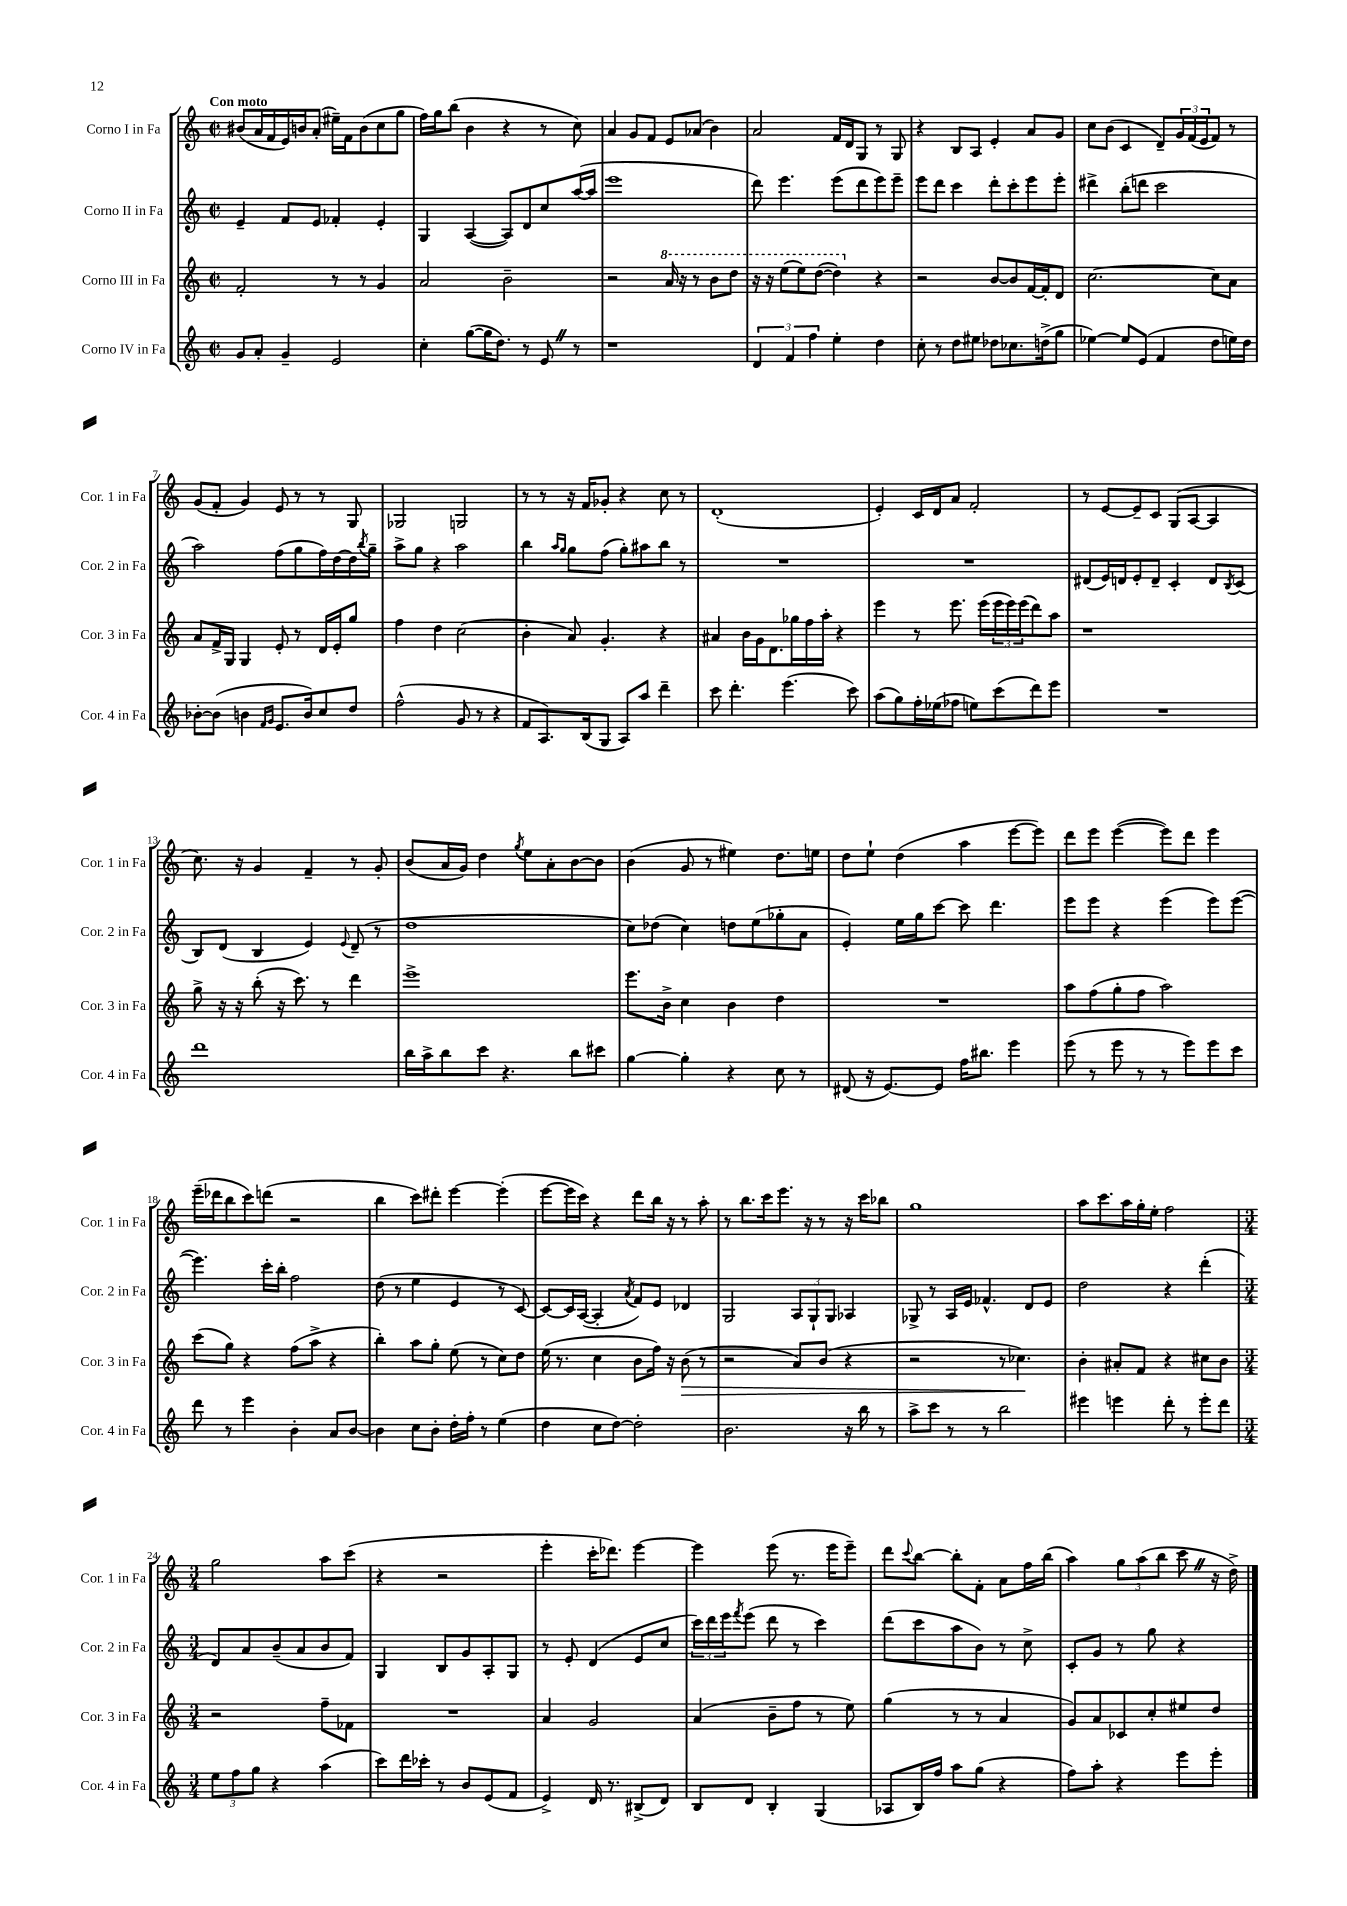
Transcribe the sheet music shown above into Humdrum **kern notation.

**kern	**kern	**dynam	**kern	**kern
*part4	*part3	*part3	*part2	*part1
*staff4	*staff3	*staff3	*staff2	*staff1
*I"Corno IV in Fa	*I"Corno III in Fa	*	*I"Corno II in Fa	*I"Corno I in Fa
*I'Cor. 4 in Fa	*I'Cor. 3 in Fa	*	*I'Cor. 2 in Fa	*I'Cor. 1 in Fa
*clefG2	*clefG2	*	*clefG2	*clefG2
*k[]	*k[]	*	*k[]	*k[]
*M2/2	*M2/2	*	*M2/2	*M2/2
*met(c|)	*met(c|)	*	*met(c|)	*met(c|)
=1	=1	=1	=1	=1
!	!	!	!	!LO:TX:a:B:t=Con moto
8g/L	2f'/	.	4e~/	(8b#X/L
8a'/J	.	.	.	16a/L
.	.	.	.	16f/
4g~/	.	.	8f/L	16e/)
.	.	.	.	16bn/J
.	.	.	8e/J	(8a'/J
2e/	8r	.	4f-X'/	16ee#X~\LL)
.	.	.	.	16f\J
.	8r	.	.	(8b\
.	4g/	.	4e'/	8cc\
.	.	.	.	8gg\J
=2	=2	=2	=2	=2
4cc'\	2a/	.	4G/	16ff\LL)
.	.	.	.	16gg\J
.	.	.	.	(8bb\J
([8gg\L	.	.	([4A/	4b\
16gg\K]	.	.	.	.
8.dd\J)	.	.	.	.
.	2b~\	.	8A/L])	4r
8r	.	.	8d/	.
8eZ/	.	.	8cc/	8r
8r	.	.	([16aa/L	8cc\)
.	.	.	16aa/JJ]	.
=3	=3	=3	=3	=3
1r	2r	.	1eee	4a/
.	.	.	.	8g/L
.	.	.	.	8f/J
*	*8va	*	*	*
.	16aa/	.	.	8e/L
.	16r	.	.	.
.	8r	.	.	(8a-X/J
.	8bb\L	.	.	4b\)
.	8ddd\J	.	.	.
=4	=4	=4	=4	=4
6d/	16r	.	8ddd\)	2a/
.	16r	.	.	.
.	(8eee\L	.	4.eee\	.
6f/	.	.	.	.
.	8eee\)	.	.	.
6ff\	.	.	.	.
.	([8ddd\J	.	.	.
4ee'\	4ddd\])	.	(8eee\L	16f/LL
.	.	.	.	16d/J
.	.	.	8ddd\	8G/J
*	*X8va	*	*	*
4dd\	4r	.	8eee\)	8r
.	.	.	8eee~\J	8G/
=5	=5	=5	=5	=5
8cc'\	2r	.	8eee\L	4r
8r	.	.	8ddd\J	.
8dd\L	.	.	4ccc\	8B/L
8ee#X\J	.	.	.	8A/J
8dd-X\L	[8b/L	.	8ddd'\L	4e'/
8.cc-X\	8b/]	.	8ccc'\	.
.	[16f/L	.	8eee\	8a/L
(16ddn^\k	16f'/J]	.	.	.
8gg\J	8d/J	.	8eee'\J	8g/J
=6	=6	=6	=6	=6
[4ee-X\)	[2.cc\	.	4ddd#X^\	8cc\L
.	.	.	.	(8b\J
8ee-/L]	.	.	(8bb'\L	4c/
(8e/J	.	.	8dddn\J	.
4f/	.	.	2ccc\	8d~/L)
.	.	.	.	24g/L
.	.	.	.	(24f/
.	.	.	.	24e/J
8dd\L	8cc\L]	.	.	8f/J)
16een\L)	8a\J	.	.	8r
16dd\JJ	.	.	.	.
!!LO:LB:g=z
=7	=7	=7	=7	=7
[8b-X'\L	8a/L	.	2aa\)	(8g/L
(8b-\J]	16f^/L	.	.	8f'/J
.	16G/JJ	.	.	.
4bn\	4G/	.	.	4g/)
16qqf/LL	.	.	.	.
16qqg/JJ	.	.	.	.
8.e/L	8e'/	.	(8ff\L	8e/
.	8r	.	8gg\	8r
16b/k)	.	.	.	.
8cc/	16d/LL	.	16ff\L)	8r
.	16e'/J	.	[16dd\	.
8dd/J	8gg/J	.	16dd\]	8G/
.	.	.	8qbb/	.
.	.	.	16gg~\JJ	.
=8	=8	=8	=8	=8
(2ff^^\	4ff\	.	8aa^\L	2G-X/
.	.	.	8gg\J	.
.	4dd\	.	4r	.
8g/	(2cc\	.	2aa\	2Gn/
8r	.	.	.	.
4r	.	.	.	.
=9	=9	=9	=9	=9
8f/L	4b'\	.	4bb\	8r
8.A/)	.	.	.	8r
.	.	.	16qqaa/LL	.
.	.	.	16qqgg/JJ	.
.	8a/)	.	8gg\L	16r
(16B/k	.	.	.	16f/KL
8G/J	4.g'/	.	(8ff\J	8g-X'/J
8A/L)	.	.	8gg'\L)	4r
8aa/J	.	.	8aa#X\	.
4ddd~\	4r	.	8bb\J	8cc\
.	.	.	8r	8r
=10	=10	=10	=10	=10
8ccc\	4a#X/	.	1r	(1d'
4.ddd'\	.	.	.	.
.	16b\LL	.	.	.
.	16g\J	.	.	.
.	8.d\	.	.	.
(4.eee\	.	.	.	.
.	16gg-X\L	.	.	.
.	16ff\	.	.	.
.	16aa'\JJ	.	.	.
.	4r	.	.	.
8ccc\)	.	.	.	.
=11	=11	=11	=11	=11
(8aa\L	4eee\	.	1r	4e'/)
8gg\)	.	.	.	.
16ff'\L	8r	.	.	16c/LL
(16ee-X\J	.	.	.	16d/J
8ff-X\J	8.eee\	.	.	8a/J
8een\L)	.	.	.	2f'/
.	(16eee\LL	.	.	.
(8ccc\	24eee\	.	.	.
.	24eee\)	.	.	.
.	(24eee\J	.	.	.
8ddd\)	8ddd\)	.	.	.
8eee\J	8aa\J	.	.	.
=12	=12	=12	=12	=12
1r	1r	.	(8d#X/L	8r
.	.	.	16e/L)	[8e/L
.	.	.	16dn/J	.
.	.	.	8e'/	8e~/]
.	.	.	8d~/J	8c/J
.	.	.	4c'/	(8G/L
.	.	.	.	[8A/J
.	.	.	8d/L	4A/]
.	.	.	8qB/	.
.	.	.	(8c/J	.
!!LO:LB:g=z
=13	=13	=13	=13	=13
1ddd	8gg^\	.	8B/L)	8.cc\)
.	16r	.	(8d/J	.
.	16r	.	.	16r
.	(8bb'\	.	4B/	4g/
.	16r	.	.	.
.	8.ccc\)	.	.	.
.	.	.	4e/)	4f~/
.	8r	.	.	.
.	.	.	8qqe/	.
.	4ddd\	.	(8d~/	8r
.	.	.	8r	8g'/
=14	=14	=14	=14	=14
16bb\LL	1eee^	.	1dd	(8b/L
16aa^\J	.	.	.	.
8bb\	.	.	.	16a/L
.	.	.	.	16g/JJ)
8ccc\J	.	.	.	4dd\
4.r	.	.	.	.
.	.	.	.	8qgg/
.	.	.	.	8ee\L
.	.	.	.	8a'\
8bb\L	.	.	.	[8b\
8ccc#X\J	.	.	.	8b\J]
=15	=15	=15	=15	=15
[4gg\	8.eee\L	.	8cc\L)	(4b\
.	.	.	(8dd-X\J	.
.	16b^\Jk	.	.	.
4gg'\]	4cc\	.	4cc\)	8g/
.	.	.	.	8r
4r	4b\	.	8ddn\L	4ee#X\)
.	.	.	(8ee\	.
8cc\	4dd\	.	8gg-X'\	8.dd\L
8r	.	.	8a\J	.
.	.	.	.	16een\Jk
=16	=16	=16	=16	=16
(8d#X/	1r	.	4e'/)	8dd\L
16r	.	.	.	8ee`\J
[8.e/L)	.	.	.	.
.	.	.	16ee\LL	(4dd\
.	.	.	16gg\J	.
8e/J]	.	.	[8ccc\J	.
16ff\KL	.	.	8ccc\]	4aa\
8.bb#X\J	.	.	.	.
.	.	.	4.ddd\	.
4eee\	.	.	.	[8eee\L
.	.	.	.	8eee\J])
=17	=17	=17	=17	=17
(8eee\	8aa\L	.	8eee\L	8ddd\L
8r	(8ff\	.	8eee\J	8eee\J
8eee\	8gg'\	.	4r	([4eee\
8r	8ff\J	.	.	.
8r	2aa\)	.	(4eee\	8eee\L])
8eee\L)	.	.	.	8ddd\J
8eee\	.	.	8eee\L)	4eee\
8ccc\J	.	.	([8eee\J	.
!!LO:LB:g=z
=18	=18	=18	=18	=18
8ddd\	(8ccc\L	.	4.eee\])	(16eee~\LL
.	.	.	.	16ddd-X\J
8r	8gg\J)	.	.	8bb\
4eee\	4r	.	.	8ccc\)
.	.	.	16ccc'\LL	(8dddn\J
.	.	.	16bb'\JJ	.
4b'\	(8ff\L	.	2ff\	2r
.	8aa^\J	.	.	.
8a/L	4r	.	.	.
[8b/J	.	.	.	.
=19	=19	=19	=19	=19
4b\]	4bb'\)	.	(8dd\	4bb\
.	.	.	8r	.
8cc\L	8aa\L	.	4ee\	8ccc\L)
8b'\J	8gg'\J	.	.	8ddd#X'\J
16dd'\LL	(8ee\	.	4e/	[4eee\
16ff'\JJ	.	.	.	.
8r	8r	.	.	.
(4ee\	8cc\L)	.	8r	(4eee'\]
.	8dd\J	.	[8c/)	.
=20	=20	=20	=20	=20
4dd\	(16ee\	.	8c/L_	[8eee\L
.	8.r	.	.	.
.	.	.	16c/L]	16eee\L]
.	.	.	([16A/JJ	16ccc\JJ)
8cc\L	4cc\	.	4A'/]	4r
[8dd\J)	.	.	.	.
.	.	.	8qa/	.
2dd'\]	8b\L	.	8f/L)	8ddd\L
.	16ff\Jk)	.	8e/J	16bb\Jk
.	16r	.	.	16r
!	!	!LO:HP:b	!	!
.	(8b\	>	4d-X/	8r
.	8r	.	.	8aa'\
=21	=21	=21	=21	=21
2.b\	2r	.	2G/	8r
.	.	.	.	8.bb\L
.	.	.	.	16ccc\k
.	.	.	.	8.eee\J
.	8a/L)	.	12A/L	.
.	.	.	.	16r
.	.	.	12G`/	.
.	(8b/J	.	.	8r
.	.	.	12G/J	.
16r	4r	.	4A-X/	16r
16bb\	.	.	.	16ccc\KL
8r	.	.	.	8bb-X\J
=22	=22	=22	=22	=22
8aa^\L	2r	.	8G-X^/	1gg
8ccc\J	.	.	8r	.
8r	.	.	16A/LL	.
.	.	.	16e/JJ	.
8r	.	.	4.f-X^^/	.
2bb\	8r	.	.	.
.	4.cc-X\)	.	.	.
.	.	.	8d/L	.
.	.	.	8e/J	.
.	.	]	.	.
=23	=23	=23	=23	=23
4eee#X\	4b'\	.	2dd\	8aa\L
.	.	.	.	8.ccc\
4eeen\	8a#X'/L	.	.	.
.	.	.	.	16aa\L
.	8f/J	.	.	16gg'\
.	.	.	.	16ee'\JJ
8ddd'\	4r	.	4r	2ff\
8r	.	.	.	.
8eee'\L	8cc#X\L	.	(4ddd'\	.
8ddd\J	8b\J	.	.	.
!!LO:LB:g=z
=24	=24	=24	=24	=24
*M3/4	*M3/4	*	*M3/4	*M3/4
12ee\L	2r	.	8d/L)	2gg\
12ff\	.	.	.	.
.	.	.	8a/	.
12gg\J	.	.	.	.
4r	.	.	(8b~/	.
.	.	.	8a/	.
(4aa\	8ff~\L	.	8b/	8aa\L
.	8f-X\J	.	8f/J)	(8ccc\J
=25	=25	=25	=25	=25
8ccc\L)	2.r	.	4G/	4r
16ddd\L	.	.	.	.
16ccc-X'\JJ	.	.	.	.
8r	.	.	8B/L	2r
8b/L	.	.	8g/	.
(8e/	.	.	8A'/	.
8f/J	.	.	8G/J	.
=26	=26	=26	=26	=26
4e^/)	4a/	.	8r	4eee'\
.	.	.	8e'/	.
16d/	2g/	.	(4d/	16ccc'\KL
8.r	.	.	.	8.ddd-X\J)
(8B#X^/L	.	.	8e/L	[4eee\
8d/J)	.	.	8cc/J	.
=27	=27	=27	=27	=27
8B/L	(4a/	.	24ccc\LL)	4eee\]
.	.	.	24ddd\	.
.	.	.	24eee\J	.
.	.	.	8qfff/	.
8d/J	.	.	(8eee\J	.
4B'/	8b~\L	.	8ddd\	(8eee\
.	8ff\J	.	8r	8.r
(4G/	8r	.	4ccc\)	.
.	.	.	.	16eee\KL
.	8ee\)	.	.	8eee~\J)
=28	=28	=28	=28	=28
8A-X/L	(4gg\	.	(8ddd\L	8ddd\L
.	.	.	.	8qqccc/
16B/L)	.	.	8ccc\	[8bb\J
16ff/JJ	.	.	.	.
8aa\L	8r	.	8aa\	8bb'\L]
(8gg\J	8r	.	8b\J)	8f'\J
4r	4a/	.	8r	8a\L
.	.	.	8cc^\	16ff\L
.	.	.	.	(16bb\JJ
=29	=29	=29	=29	=29
8ff\L)	8g/L)	.	8c'/L	4aa\)
8aa'\J	8a/	.	8g/J	.
4r	8c-X/	.	8r	12gg\L
.	.	.	.	(12aa\
.	8cc'/	.	8gg\	.
.	.	.	.	12bb\J
8eee\L	8ee#X/	.	4r	8cccZ\
8eee'\J	8dd/J	.	.	16r
.	.	.	.	16dd^\)
==	==	==	==	==
*-	*-	*-	*-	*-
